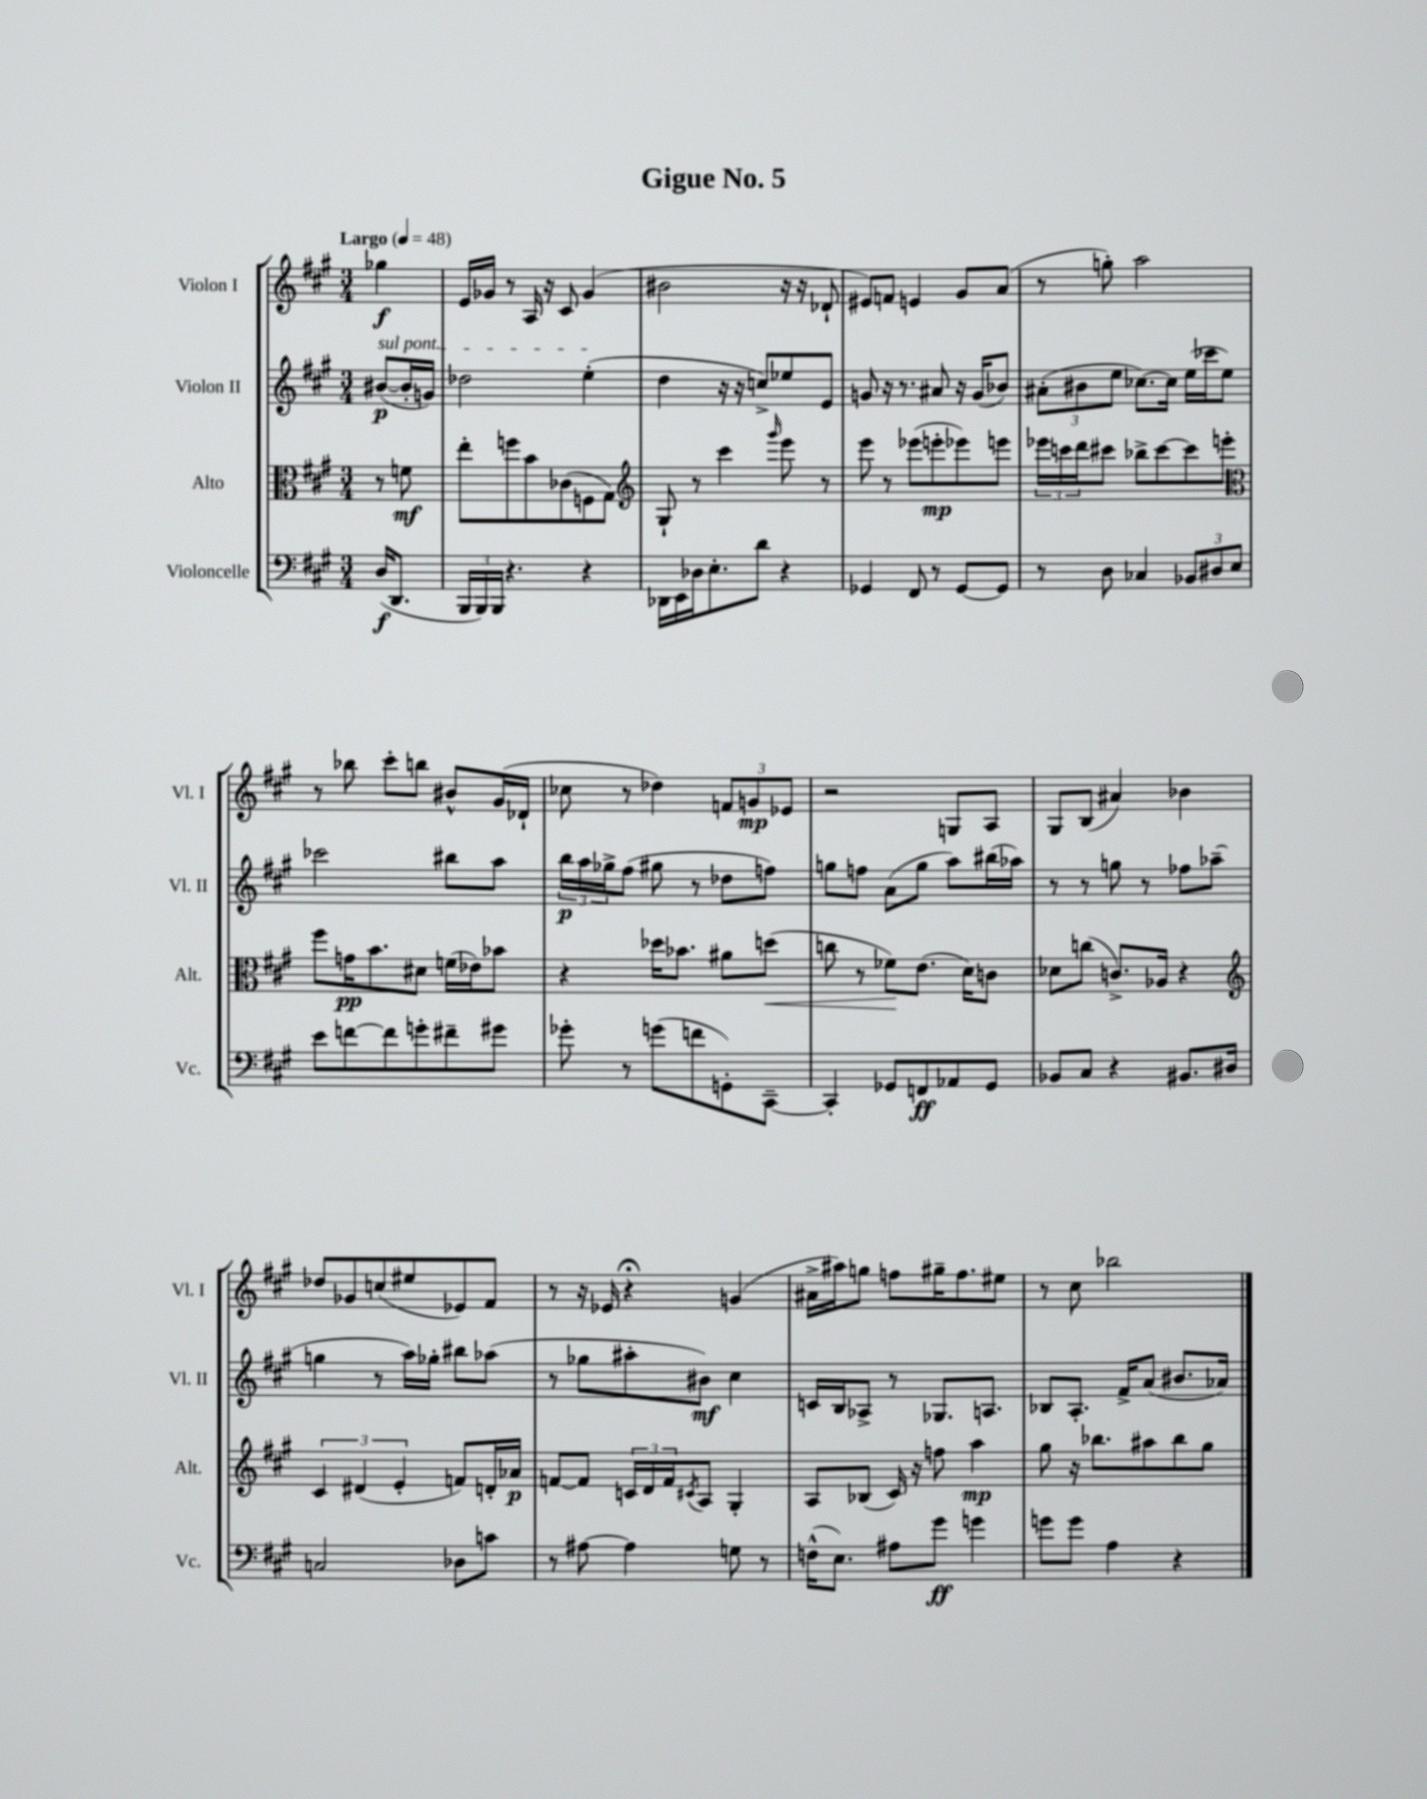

**kern	**dynam	**kern	**dynam	**kern	**dynam	**kern	**dynam
*part4	*part4	*part3	*part3	*part2	*part2	*part1	*part1
*staff4	*staff4	*staff3	*staff3	*staff2	*staff2	*staff1	*staff1
*I"Violoncelle	*	*I"Alto	*	*I"Violon II	*	*I"Violon I	*
*I'Vc.	*	*I'Alt.	*	*I'Vl. II	*	*I'Vl. I	*
*clefF4	*	*clefC3	*	*clefG2	*	*clefG2	*
*k[f#c#g#]	*	*k[f#c#g#]	*	*k[f#c#g#]	*	*k[f#c#g#]	*
*M3/4	*	*M3/4	*	*M3/4	*	*M3/4	*
*MM48	*	*MM48	*	*MM48	*	*MM48	*
=	=	=	=	=	=	=	=
!	!	!	!	!	!	!LO:TX:a:B:t=Largo	!
!	!	!	!	!LO:TX:a:i:t=sul pont.	!	!	!
(16D/KL	f	8r	.	([8b#X/L	p	4gg-X\	f
8.DD/J	.	.	.	.	.	.	.
.	.	8fn\	mf	16b#'/L]	.	.	.
.	.	.	.	16gn/JJ)	.	.	.
=1	=1	=1	=1	=1	=1	=1	=1
24BBB/LL	.	8ee'\L	.	2dd-X\	.	16e/LL	.
24BBB/)	.	.	.	.	.	.	.
.	.	.	.	.	.	16g-X/JJ	.
24BBB/JJ	.	.	.	.	.	.	.
4.r	.	8ffn\	.	.	.	8r	.
.	.	8b\	.	.	.	16A/	.
.	.	.	.	.	.	16r	.
.	.	(8c-X\	.	.	.	8c#/	.
4r	.	8Fn\	.	(4ee'\	.	(4g-/	.
.	.	8G#\J)	.	.	.	.	.
=2	=2	=2	=2	=2	=2	=2	=2
*	*	*clefG2	*	*	*	*	*
16DD-X\LL	.	8G#`/	.	4dd\	.	2b#X\	.
16EE\	.	.	.	.	.	.	.
16D-X\J	.	8r	.	.	.	.	.
8.E'\	.	.	.	.	.	.	.
.	.	4ccc#\	.	16r	.	.	.
.	.	.	.	16r	.	.	.
8d\J	.	.	.	8ccn^/L)	.	.	.
.	.	16qqggg#/	.	.	.	.	.
4r	.	8eee\	.	8ee-X/	.	16r	.
.	.	.	.	.	.	16r	.
.	.	8r	.	8e/J	.	8d-X`/	.
=3	=3	=3	=3	=3	=3	=3	=3
4GG-X/	.	8eee\	.	8gn/	.	8e#X/L)	.
.	.	8r	.	16r	.	8fn/J	.
.	.	.	.	8.r	.	.	.
8FF#/	.	(8eee-X\L	.	.	.	4en/	.
8r	.	8eeen'\	mp	8a#X/	.	.	.
[8GG-/L	.	8eee-X\)	.	16r	.	8g#/L	.
.	.	.	.	(16g/KL	.	.	.
8GG-/J]	.	8eeen\J	.	8b-X/J)	.	(8a/J	.
=4	=4	=4	=4	=4	=4	=4	=4
8r	.	24eee-X\LL	.	(12a#X'\L	.	8r	.
.	.	24cccn\	.	.	.	.	.
.	.	24ddd\J	.	12b#X\	.	.	.
8D\	.	8ccc#X\J	.	.	.	8ggn'\)	.
.	.	.	.	12ee\J	.	.	.
4C-X/	.	8bb-X^\L	.	[8.cc-X\L)	.	2aa\	.
.	.	[8ccc#\	.	.	.	.	.
.	.	.	.	16cc-\Jk]	.	.	.
12BB-X/L	.	8ccc#\]	.	(16ee\LL	.	.	.
.	.	.	.	16ccc-X\J	.	.	.
12D#X/	.	.	.	.	.	.	.
.	.	8eeen'\J	.	8ee\J)	.	.	.
12E/J	.	.	.	.	.	.	.
!!LO:LB:g=z
=5	=5	=5	=5	=5	=5	=5	=5
*	*	*clefC3	*	*	*	*	*
8e\L	.	8ff#\L	.	2ccc-X\	.	8r	.
[8fn\	.	16gn\K	pp	.	.	8bb-X\	.
.	.	8.b\	.	.	.	.	.
8f\]	.	.	.	.	.	8ccc#'\L	.
8gn'\	.	8d#X\J	.	.	.	8bbn\J	.
8f#X~\	.	(16fn\LL	.	8bb#X\L	.	8b#X^^/L	.
.	.	16e-X\J)	.	.	.	.	.
8g#X\J	.	8b-X\J	.	8aa\J	.	(16g#/L	.
.	.	.	.	.	.	16d-X`/JJ	.
=6	=6	=6	=6	=6	=6	=6	=6
8g-X'\	.	4r	.	24bb\LL	p	8cc-X\	.
.	.	.	.	24aa\	.	.	.
.	.	.	.	24gg-X^\J	.	.	.
8r	.	.	.	(8ff#\J	.	8r	.
(8gn\L	.	16dd-X\KL	.	8gg#X\	.	4dd-X\)	.
.	.	8.b-X\J	.	.	.	.	.
8fn\	.	.	.	8r	.	.	.
8GGn'\)	.	8a#X\L	.	8dd-X\L	.	12fn/L	.
.	.	.	.	.	.	12gn/	mp
!	!	!	!LO:HP:b	!	!	!	!
[8CC#~\J	.	(8ddn\J	<	8ffn\J)	.	.	.
.	.	.	.	.	.	12e-X/J	.
=7	=7	=7	=7	=7	=7	=7	=7
4CC#'/]	.	8ccn\	.	8ggn\L	.	2r	.
.	.	8r	.	8ffn\J	.	.	.
8GG-X/L	.	8f-X\L)	.	(8a\L	.	.	.
8FFn/	ff	(8.e\J	[	8gg\J	.	.	.
8AA-X/	.	.	.	8aa\L)	.	8Gn/L	.
.	.	16d\KL)	.	.	.	.	.
8GG-/J	.	8cn\J	.	(16bb#X\L	.	8A/J	.
.	.	.	.	16aa-X\JJ)	.	.	.
=8	=8	=8	=8	=8	=8	=8	=8
8BB-X/L	.	8d-X\L	.	8r	.	8G#/L	.
8C#/J	.	(8ccn\J	.	8r	.	(8B/J	.
4r	.	8.cn^/L)	.	8ggn\	.	4a#X/)	.
.	.	.	.	8r	.	.	.
.	.	16A-X/Jk	.	.	.	.	.
8.BB#X/L	.	4r	.	8ff-X\L	.	4b-X\	.
.	.	.	.	(8aa-X~\J	.	.	.
16D#X/Jk	.	.	.	.	.	.	.
!!LO:LB:g=z
=9	=9	=9	=9	=9	=9	=9	=9
*	*	*clefG2	*	*	*	*	*
2Cn/	.	6c#/	.	4ggn\	.	8dd-X/L	.
.	.	.	.	.	.	8g-X/	.
.	.	(6d#X/	.	.	.	.	.
.	.	.	.	8r	.	(8ccn/	.
.	.	6e'/	.	.	.	.	.
.	.	.	.	16aa\LL)	.	8ee#X/	.
.	.	.	.	16gg-X'\JJ	.	.	.
8D-X\L	.	8fn/L)	.	8bb#X\L	.	8e-X/)	.
8cn\J	.	16dn'/L	.	(8aa-X\J	.	8f#/J	.
.	.	16a-X/JJ	p	.	.	.	.
=10	=10	=10	=10	=10	=10	=10	=10
8r	.	[8fn/L	.	8r	.	8r	.
[8A#X\	.	8f/J]	.	8gg-X\L	.	16r	.
.	.	.	.	.	.	16e-X/	.
4A#\]	.	24cn/LL	.	8aa#X'\	.	4r;<	.
.	.	24d/	.	.	.	.	.
.	.	24f/J	.	.	.	.	.
.	.	8qc#X/	.	.	.	.	.
.	.	8A/J	.	8b#X\J)	mf	.	.
8Gn\	.	4G#'/	.	4cc#\	.	(4gn/	.
8r	.	.	.	.	.	.	.
=11	=11	=11	=11	=11	=11	=11	=11
(16Fn^^\KL	.	8A/L	.	16cn/LL	.	16a#X^\LL	.
8.E\J)	.	.	.	16B/J	.	16aa#X\J)	.
.	.	(8B-X/J	.	8A-X^/J	.	8ggn\J	.
8A#X\L	.	16c#/)	.	8r	.	8ffn\L	.
.	.	16r	.	.	.	.	.
8g#\J	ff	8ffn\	.	8.G-X/L	.	16gg#X~\K	.
.	.	.	.	.	.	8.ff\	.
4gn\	.	4aa\	mp	.	.	.	.
.	.	.	.	8.An/J	.	.	.
.	.	.	.	.	.	8ee#X\J	.
=12	=12	=12	=12	=12	=12	=12	=12
8gn\L	.	8gg#\	.	8B-X/L	.	8r	.
8g\J	.	16r	.	8.A'/J	.	8cc#\	.
.	.	8.bb-X\L	.	.	.	.	.
4A\	.	.	.	.	.	2bb-X\	.
.	.	.	.	16f#^/KL	.	.	.
.	.	8aa#X\	.	(8a/J	.	.	.
4r	.	8bb-\	.	8.b#X/L	.	.	.
.	.	8gg#\J	.	.	.	.	.
.	.	.	.	16a-X/Jk)	.	.	.
==	==	==	==	==	==	==	==
*-	*-	*-	*-	*-	*-	*-	*-
